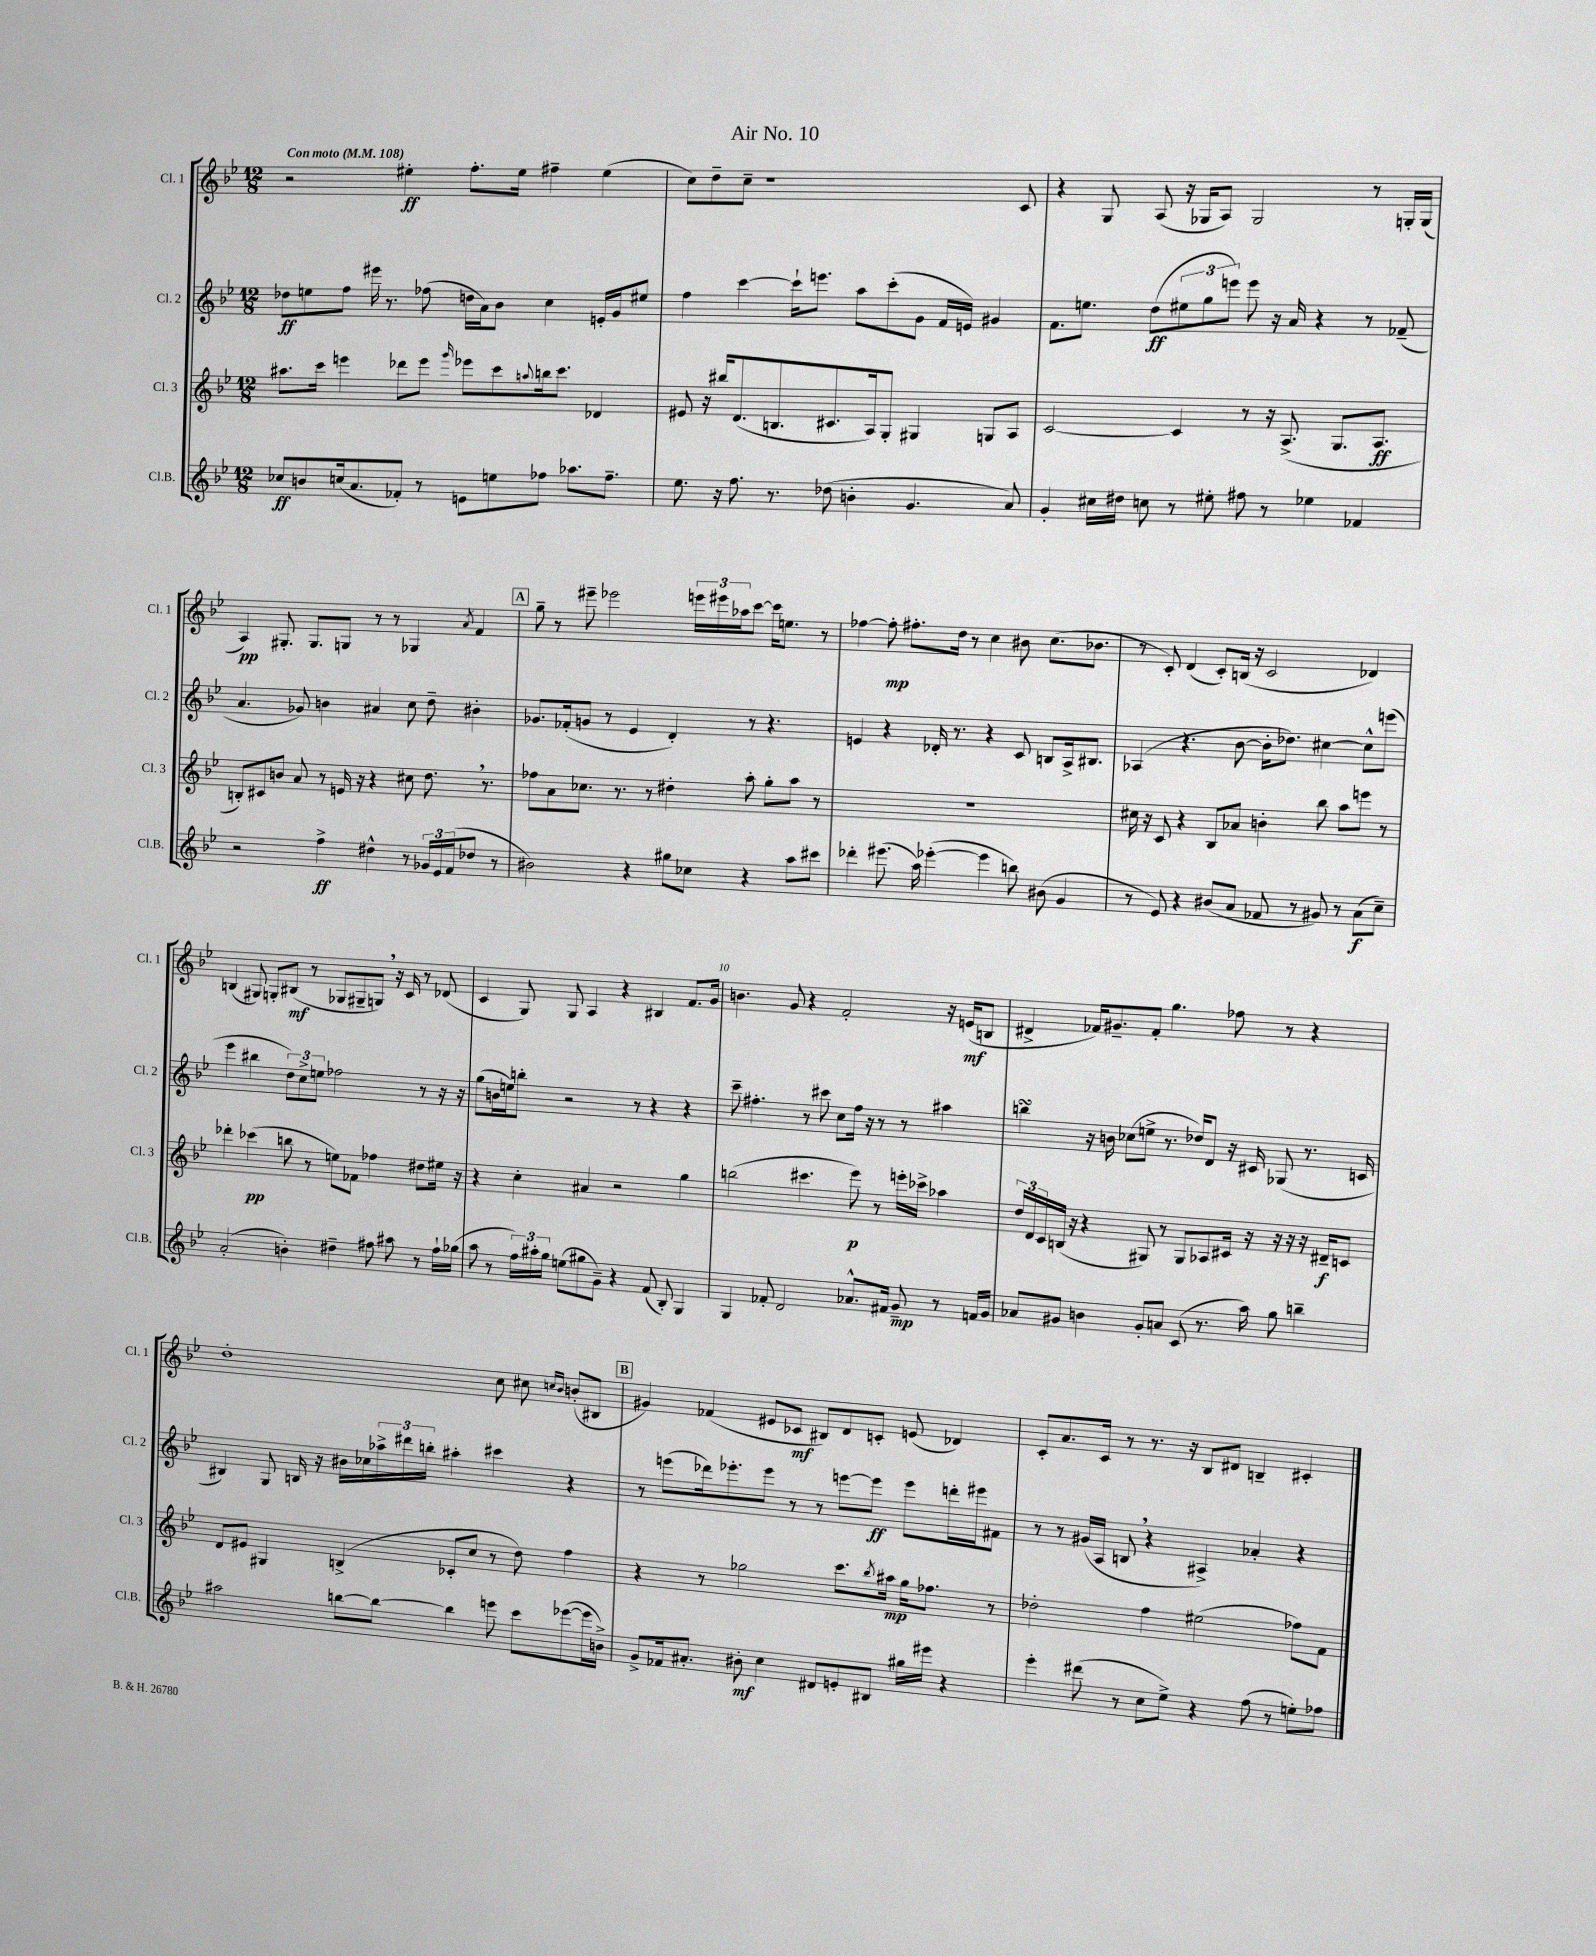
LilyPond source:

\header { title = "Air No. 10" }
<<
\new StaffGroup <<
\new Staff = "s0" \with { instrumentName = "Cl. 1" shortInstrumentName = "Cl. 1" } {
    \clef treble \key bes \major \numericTimeSignature \time 12/8 \tempo "Con moto" 4 = 108
    r2 eis''4-.\ff f''8.-. eis''16 fis''4-- eis''4( |
    c''8) d''8-- c''8-- r1 c'8 |
    r4 g8 a8( r16 ges16 a8) ges2 r8 g16-. g16( |
    a4\pp) gis8.-. gis8. g8 r8 r8 ges4 \acciaccatura { a'8 } f'4 |
    \mark \markup { \box "A" } g''8-- r8 eis'''8-- ees'''2 \tuplet 3/2 { e'''16 eis'''16 aes''16 } c'''8~ c'''16 e''8. r8 |
    fes''4~ fes''8-.\mp fis''8.-. d''16 r8 c''4 bis'8 c''8.( bes'8. |
    r8 c'8-.) d'4( c'8-.) b16( r16 c'2 des'4) |
    b4( gis8) g8-. bis8\mf( r8 ges8 gis8-- g8) \breathe r16 c'16 r8 des'8( |
    c'4 g8) g8 a4 r4 bis4 f'8. g'16 |
    b'4. g'8 r4 f'2-. r16 e'16\mf( b8 |
    dis'4-> fes'16) gis'8.-- fes'8-. g''4. fes''8 r8 r4 |
    d''1-. c''8 cis''8 \grace { c''16 bes'16 } b'8-.( bis8 |
    \mark \markup { \box "B" } gis'4) fes'4( eis'8 ces'8\mf bis8) d'8 c'8-. e'8( des'4) |
    c'8-. a'8. c'16 r8 r8. r16 bes8 dis'8 b4-- cis'4-. \bar "|." |
}
\new Staff = "s1" \with { instrumentName = "Cl. 2" shortInstrumentName = "Cl. 2" } {
    \clef treble \key bes \major \numericTimeSignature \time 12/8
    des''8\ff e''8 f''8 eis'''16 r8. fes''8( d''16 a'16) bes'8 c''4 e'16-. g'16 eis''8 |
    f''4 c'''4~ c'''16-! e'''8. a''8 c'''8-.( g'8 f'16 e'16) gis'4 |
    f'8. e''8. d''8\ff( \tuplet 3/2 { eis''8 g''8 e'''8) } e'''8 r16 a'16 r4 r8 fes'8--( |
    a'4. ges'8) b'4 ais'4 c''8 d''8-- bis'4-. |
    \mark \markup { \box "A" } ges'8. fes'16-.( g'8 r8 ees'4 d'4-.) r8 r4. |
    e'4 r4 des'16-. r8. r4 c'8 b8 a16-> bis8. |
    aes4( r4. bes'8~ bes'16-. des''8.) cis''4~ cis''8-^ e'''8( |
    ees'''4 bis''4 \tuplet 3/2 { d''8) c''8-> e''8 } fes''2 r8 r16 r16 |
    g''8( b'16 e''16) b''8-. r2 r8 r4 r4 |
    c'''8-- fis''4.-. r8 cis'''8 c''8 fis''16 r16 r8 r8 ais''4 |
    b''4\turn r16 b'16 ces''8( e''8-> r8. des''16) d'8 r16 cis'16 ges8( r8. c'16 |
    bis4) g8 b16 r16 bis'16 ces''16 \tuplet 3/2 { aes''16-> dis'''16 b''16-. } ais''4-. cis'''4 r4 |
    \mark \markup { \box "B" } r8 e'''8( des'''16) ees'''8.-. ees'''8 r8 r8 e'''8~ e'''8\ff e'''8 d'''16-. eis'''16 fis'8 |
    r8 r8 gis'16( a16 b8 \breathe r4 ais4->) aes'4-. r4 \bar "|." |
}
\new Staff = "s2" \with { instrumentName = "Cl. 3" shortInstrumentName = "Cl. 3" } {
    \clef treble \key bes \major \numericTimeSignature \time 12/8
    ais''8. c'''16 e'''4 des'''8 e'''8 \grace { g'''16 } ees'''8 c'''8 \appoggiatura { a''8 } b''16 c'''8. des'4 |
    eis'8 r16 bis''16 d'8.( b8. cis'8. a16) g8-. gis4 g8 a8 |
    c'2~ c'4 r8 r16 a8.->( g8. a8.\ff |
    b8-.) cis'8 b'8 a'8 r8 e'16 r16 r4 cis''8 d''8. \breathe r8. |
    \mark \markup { \box "A" } fes''8 a'8 ces''8. r8. r8 dis''4-. a''8-. g''8-. a''8 r8 |
    R1. |
    cis''16 r16 c'8 r4 bes8 aes'8 b'4-. bes''8 a''8 e'''8 r8 |
    des'''4-. ces'''4\pp( b''8 r8 e''8) fes'8 fes''4 dis''8 eis''16 r16 |
    r4 c''4-. ais'4 r2 g''4 |
    b''2( cis'''4. ees'''8\p) r8 e'''16-. ces'''16-> aes''4 |
    \tuplet 3/2 { d''16 d'16 c'16 } b16( r16 r4 gis8) r8 gis8 aes8 cis'16 r16 r16 r16 r16 dis'16--\f c'8 |
    d'8 eis'8 gis4 b4->( ces'8-. c''8 r8 d''8) f''4 |
    \mark \markup { \box "B" } r4 r8 ges''2 c'''8. \acciaccatura { bes''8 } ais''16\mp ges''16 fes''8. r8 |
    des''2-. f''4 eis''2( fes''8) f'8 \bar "|." |
}
\new Staff = "s3" \with { instrumentName = "Cl.B." shortInstrumentName = "Cl.B." } {
    \clef treble \key bes \major \numericTimeSignature \time 12/8
    ces''8\ff b'8 c''16( a'8. fes'8-.) r8 e'8 e''8 fes''8 aes''8. fes''8.-- |
    ees''8. r16 f''8. r8. des''8( b'4-. g'4. a'8) |
    g'4-. cis''16 dis''16 c''8 r8 eis''8-. fis''8 r8 ees''4 fes'4 |
    r2 f''4->\ff dis''4-^ r8 \tuplet 3/2 { ges'16 ees'16 f'16( } des''8 r8 |
    \mark \markup { \box "A" } bis'2) r4 gis''8 ces''8 r4 a''8 cis'''8 |
    des'''4-. eis'''8.( a''16) ees'''4~-.( ees'''4 b''8) bis'8( g'4 |
    r8 ees'8) r4 bis'8( a'8 fes'8 r8 gis'8) r8 a'8\f( c''8--) |
    a'2-.( b'4-.) dis''4-- fis''8 ais''8 r8 fis''16-! ges''16( |
    a''8 r8 \tuplet 3/2 { f''16) ais''16-. g''16 } e''8( gis''8 g'8--) r4 f'8( bes8-.) g4 |
    g4 fes'8-. d'2 aes'8.-^ fis'16 g'8--\mp r8 f'16 g'16 |
    aes'8 gis'8 b'4 gis'8-. a'8 c'8( r8. a''16) g''8 b''4-- |
    ais''2 b''8~ b''8~ b''4 e'''8 c'''8 ees'''8~( ees'''16 b'16->) |
    \mark \markup { \box "B" } g'8-> fes'16 ais'8.-. bis'8-.\mf c''4 dis'8 e'8-. bis8 gis''16 eis'''16 r4 |
    ees'''4-. dis'''8( r8 c''8 ees''8->) r4 f''8( r8 e''8-.) fes''8 \bar "|." |
}
>>
>>
\layout { \context { \Score \override BarNumber.break-visibility = ##(#f #t #t) barNumberVisibility = #(every-nth-bar-number-visible 5) } }
